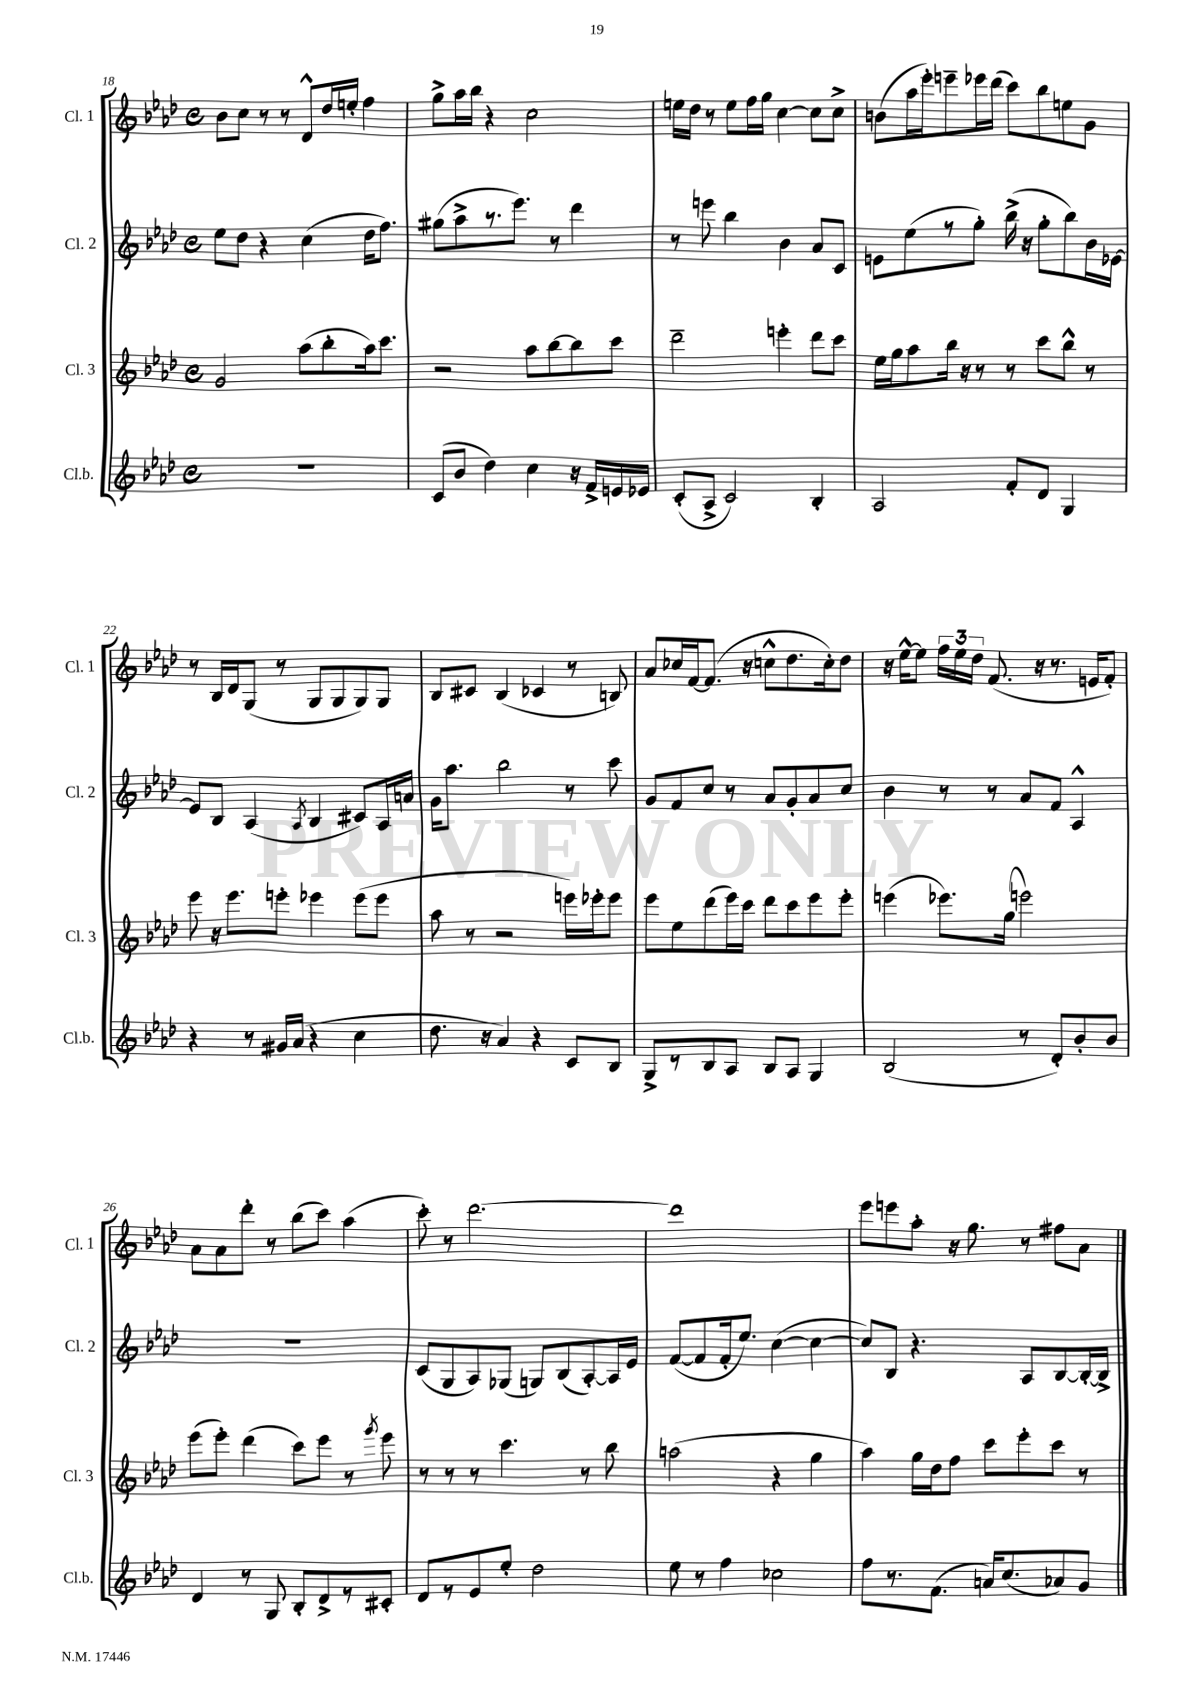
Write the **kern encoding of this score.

**kern	**kern	**kern	**kern
*staff4	*staff3	*staff2	*staff1
*clefG2	*clefG2	*clefG2	*clefG2
*k[b-e-a-d-]	*k[b-e-a-d-]	*k[b-e-a-d-]	*k[b-e-a-d-]
*M4/4	*M4/4	*M4/4	*M4/4
*met(c)	*met(c)	*met(c)	*met(c)
1r	2g/	8ee-\L	8b-\L
.	.	8dd-\J	8cc\J
.	.	4r	8r
.	.	.	8r
.	(8aa-\L	(4cc\	8d-^^/L
.	8bb-'\	.	16dd-/L
.	.	.	16ee'/JJ
.	16aa-\k)	16dd-\LK	4ff\
.	8.ccc\J	8.ff\J)	.
=	=	=	=
(8c/L	2r	(8gg#\L	8gg^\L
8b-/J	.	8aa-^\	16aa-\L
.	.	.	16bb-\JJ
4dd-\)	.	8.r	4r
.	.	8.eee-\J)	.
4cc\	8aa-\L	.	2cc\
.	[8bb-\	8r	.
16r	8bb-\]	4ddd-\	.
16f^/LL	.	.	.
16e/	8ccc\J	.	.
16e-/JJ	.	.	.
=	=	=	=
(8c'/L	2ddd-~\	8r	16ee\LL
.	.	.	16dd-\JJ
8A-^/J	.	8eee\	8r
2c/)	.	4bb-\	8ee\L
.	.	.	16ff\L
.	.	.	16gg\JJ
.	4eee'\	4b-\	[4cc\
4B-'/	8ddd-\L	8a-/L	8cc\]L
.	8ccc\J	8c/J	8cc^\J
=	=	=	=
2A-/	16ee-\LL	8e\L	(8b\L
.	16gg\J	.	.
.	8aa-\	(8ee-\	16aa-\L
.	.	.	16eee-'\J)
.	16bb-\Jk	8r	8eee~\
.	16r	.	.
.	8r	8gg'\J)	16eee-\L
.	.	.	(16ddd-\JJ
8f'/L	8r	(16bb-^\	8ccc\L)
.	.	16r	.
8d-/J	8ccc\L	8gg'\L	8bb-\
4G/	8bb-^^\J	8bb-\)	8ee\
.	8r	16b-\L	8g\J
.	.	[16e-\JJ	.
=	=	=	=
4r	8eee-\	8e-/]L	8r
.	16r	8B-/J	16B-/LL
.	8.eee-\L	.	16d-/J
8r	.	(4A-/	(8G/J
16g#/LL	8eee'\J	.	8r
(16a-/JJ	.	.	.
.	.	8qA-/	.
4r	4eee-\	4B-/	8G/L
.	.	.	8G/
4cc\	(8eee-\L	8c#/L)	8G/)
.	8eee-\J	16A-/L	8G/J
.	.	16a/JJ	.
=	=	=	=
8.dd-\	8aa-\	16g\LK	8B-/L
.	.	8.aa-\J	.
.	8r	.	8c#/J
16r	.	.	.
4a-/)	2r	2bb-\	(4B-/
4r	.	.	4c-/
8c/L	16eee\LL)	8r	8r
.	16eee-'\J	.	.
8B-/J	8eee-\J	8ccc\	8B/)
=	=	=	=
8G^/L	8eee-\L	8g/L	8a-/L
8r	8ee-\	8f/	16cc-/L
.	.	.	[16f/J
8B-/	(8ddd-\	8cc/J	(8.f/]J
8A-/J	16eee-\L)	8r	.
.	16ccc\JJ	.	16r
8B-/L	8ddd-\L	8a-/L	8cc^^\L
8A-/J	8ccc\	8g'/	8.dd-\
4G/	8eee-\	8a-/	.
.	.	.	16cc'\k)
.	8eee-'\J	8cc/J	8dd-\J
=	=	=	=
(2B-/	(4eee\	4b-\	16r
.	.	.	[16ee-^^\LK
.	.	.	8ee-\]J
.	8.eee-\L)	8r	24ff\LL
.	.	.	24ee-\
.	.	.	24dd-\JJ
.	.	8r	(8.f/
.	(16gg\Jk	.	.
8r	2eee\)	8a-/L	.
.	.	.	16r
8d-'/L)	.	8f/J	8.r
8b-'/	.	4A-^^/	.
.	.	.	16e/LK
8b-/J	.	.	8f'/J)
=	=	=	=
4d-/	(8eee-\L	1r	8a-\L
.	8eee-'\J)	.	8a-\
8r	(4ddd-\	.	8ddd-'\J
8G/	.	.	8r
8B-'/L	8ccc\L)	.	(8bb-\L
8d-^/	8eee-\J	.	8ccc\J)
8r	8r	.	(4aa-\
.	8qggg/	.	.
8c#'/J	8eee-\	.	.
=	=	=	=
8d-/L	8r	(8c/L	8ccc'\)
8r	8r	8G/	8r
8e-/	8r	8A-/)	[2.ddd-\
8ee-'/J	4.ccc\	(8G-/J	.
2dd-\	.	8G/L)	.
.	.	(8B-/	.
.	8r	[8A-'/)	.
.	8bb-\	16A-/]L	.
.	.	16e-/JJ	.
=	=	=	=
8ee-\	(2aa\	([8f/L	1ddd-]
8r	.	8f/]	.
4ff\	.	16f'/k	.
.	.	8.ee-/J)	.
2cc-\	4r	([4cc\	.
.	4gg\	4cc\_	.
=	=	=	=
8ff\L	4aa-\)	8cc/]L)	8eee-\L
8.r	.	8B-/J	8eee\
.	16gg\LL	4.r	8aa-'\J
(8.f\J	16dd-\J	.	.
.	8ff\J	.	16r
.	.	.	8.gg\
16a/LK)	8ccc\L	.	.
(8.cc/	.	.	.
.	8eee-'\	8A-/L	8r
8a-/)	8ccc\J	[8B-/	8ff#\L
8g/J	8r	16B-'/_L	8a-\J
.	.	16B-^/]JJ	.
==	==	==	==
*-	*-	*-	*-
